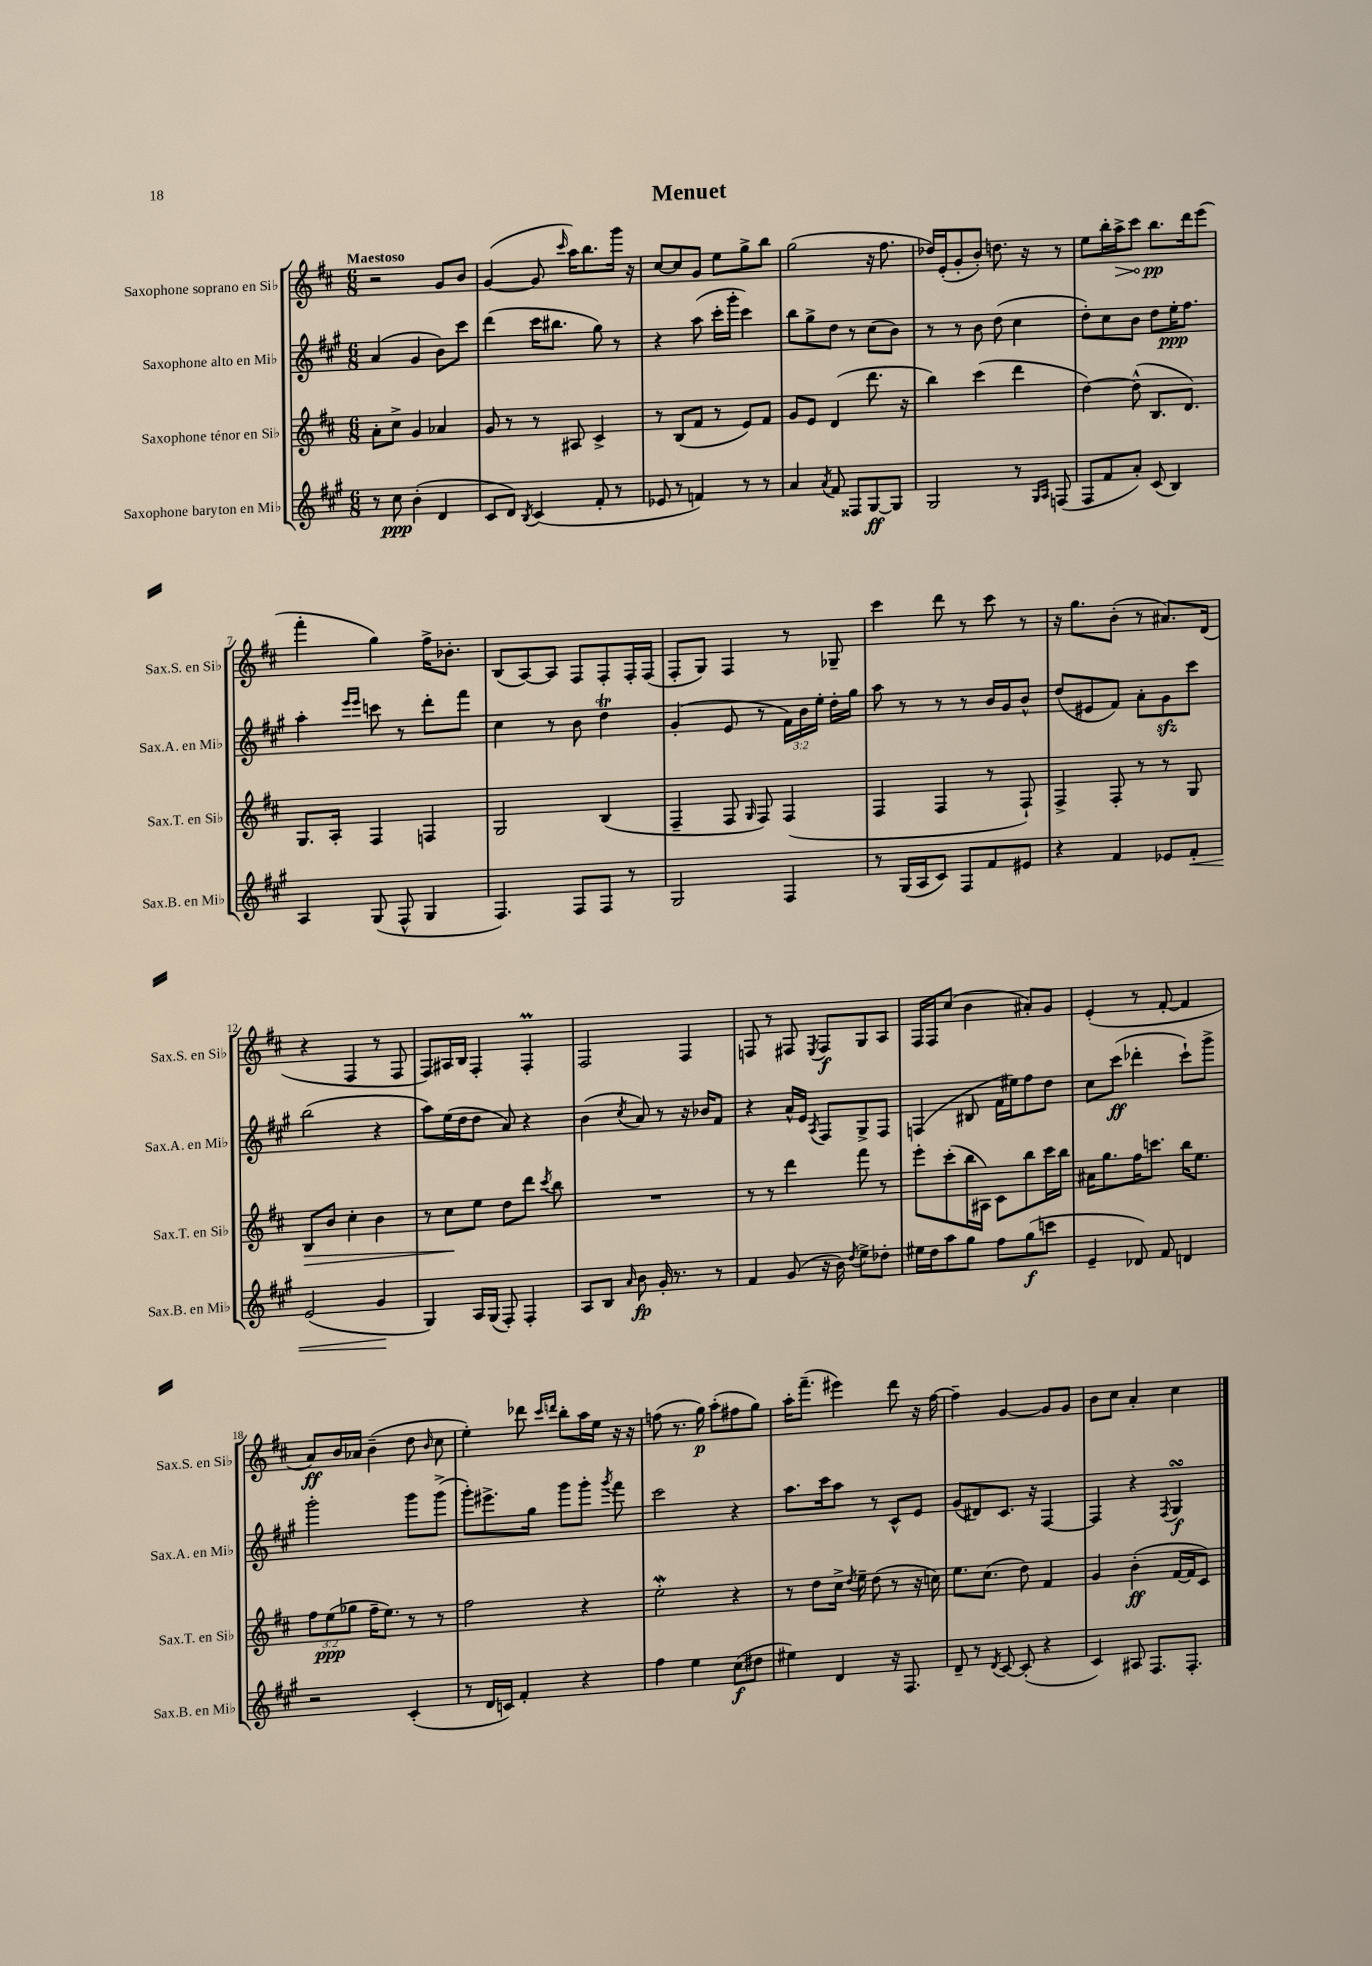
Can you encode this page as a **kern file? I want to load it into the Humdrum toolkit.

**kern	**dynam	**kern	**dynam	**kern	**dynam	**kern	**dynam
*part4	*part4	*part3	*part3	*part2	*part2	*part1	*part1
*staff4	*staff4	*staff3	*staff3	*staff2	*staff2	*staff1	*staff1
*I"Saxophone baryton en Mi♭	*	*I"Saxophone ténor en Si♭	*	*I"Saxophone alto en Mi♭	*	*I"Saxophone soprano en Si♭	*
*I'Sax.B. en Mi♭	*	*I'Sax.T. en Si♭	*	*I'Sax.A. en Mi♭	*	*I'Sax.S. en Si♭	*
*clefG2	*	*clefG2	*	*clefG2	*	*clefG2	*
*k[f#c#g#]	*	*k[f#c#]	*	*k[f#c#g#]	*	*k[f#c#]	*
*M6/8	*	*M6/8	*	*M6/8	*	*M6/8	*
=1	=1	=1	=1	=1	=1	=1	=1
!	!	!	!	!	!	!LO:TX:a:B:t=Maestoso	!
8r	.	8a'\L	.	(4a/	.	2r	.
8cc#\	ppp	8cc#^\J	.	.	.	.	.
(4b'\	.	4g/	.	4g#/	.	.	.
4d/	.	4a-X/	.	8b\L)	.	8g/L	.
.	.	.	.	8ccc#\J	.	8b/J	.
=2	=2	=2	=2	=2	=2	=2	=2
8c#/L	.	8g/	.	(4ddd\	.	([4g/	.
8d/J)	.	8r	.	.	.	.	.
8qB/	.	.	.	.	.	.	.
(4c#/	.	8r	.	16ccc#\KL	.	8g/]	.
.	.	.	.	8.bb#X\J	.	.	.
.	.	.	.	.	.	16qqccc#/	.
.	.	8A#X/	.	.	.	16aa\KL)	.
.	.	.	.	.	.	8.bb\	.
8f#'/	.	4c#^/	.	8gg#\)	.	.	.
8r	.	.	.	8r	.	16ggg\Jk	.
.	.	.	.	.	.	16r	.
=3	=3	=3	=3	=3	=3	=3	=3
8e-X/	.	8r	.	4r	.	[8cc#/L	.
8r	.	(8B/L	.	.	.	8cc#/]	.
4fn/)	.	8f#/J	.	(8aa\	.	8g/J	.
.	.	8r	.	16ccc#'\LL	.	8ee\L	.
.	.	.	.	16ggg#'\JJ	.	.	.
8r	.	8e/L)	.	4ccc#\)	.	8gg^\	.
8r	.	8f#/J	.	.	.	8bb\J	.
=4	=4	=4	=4	=4	=4	=4	=4
4a/	.	8g/L	.	8bb\L	.	(2gg\	.
.	.	8e/J	.	8gg#^\	.	.	.
8qa/	.	.	.	.	.	.	.
8f#/	.	(4d/	.	8dd\J	.	.	.
8F##X/L	.	.	.	8r	.	.	.
[8G#/	ff	8.ddd\	.	(8cc#\L	.	16r	.
.	.	.	.	.	.	8.ff#\	.
8G#/J]	.	.	.	8b\J)	.	.	.
.	.	16r	.	.	.	.	.
=5	=5	=5	=5	=5	=5	=5	=5
2G#/	.	4bb\)	.	8r	.	16dd-X/LL)	.
.	.	.	.	.	.	(16e'/J	.
.	.	.	.	8r	.	8g'/	.
.	.	(4ccc#\	.	8b\	.	8b'/J)	.
.	.	.	.	(8dd\	.	8.ddn\	.
8r	.	4ddd\	.	4cc#\	.	.	.
.	.	.	.	.	.	16r	.
16qqG#/LL	.	.	.	.	.	.	.
16qqA/JJ	.	.	.	.	.	.	.
(8Fn/	.	.	.	.	.	8r	.
=6	=6	=6	=6	=6	=6	=6	=6
8F#/L	.	[4dd\)	.	8dd'\L)	.	8ee\L	.
8f#/	.	.	.	8cc#\	.	16bb'\L	.
!	!	!	!	!	!	!	!LO:HP:b
.	.	.	.	.	.	16aa^\J	>
8a'/J)	.	(8dd^^\]	.	8b\J	.	8ccc#\J	.
(8c#/	.	8.B/L	.	8dd\L	.	8.bb\L	pp
4B/)	.	.	.	16ee'\K	ppp	.	.
.	.	8.d/J)	.	8.ff#\J	.	16ddd\k	]
.	.	.	.	.	.	(8eee\J	.
!!LO:LB:g=z
=7	=7	=7	=7	=7	=7	=7	=7
4A/	.	8.G/L	.	4aa'\	.	4fff#'\	.
.	.	16A'/Jk	.	.	.	.	.
.	.	.	.	16qqeee/LL	.	.	.
.	.	.	.	16qqeee/JJ	.	.	.
(8G#/	.	4F#/	.	8cccn\	.	4gg\)	.
8F#^^/	.	.	.	8r	.	.	.
4G#/	.	4Fn/	.	8ddd'\L	.	16ff#^\KL	.
.	.	.	.	.	.	8.b-X'\J	.
.	.	.	.	8fff#\J	.	.	.
=8	=8	=8	=8	=8	=8	=8	=8
4.F#/)	.	2G/	.	4cc#\	.	(8B/L	.
.	.	.	.	.	.	[8A/)	.
.	.	.	.	8r	.	8A/J]	.
8F#/L	.	.	.	8b\	.	8F#/L	.
8F#/J	.	(4B/	.	4ddT\	.	8F#'/	.
8r	.	.	.	.	.	16F#'/L	.
.	.	.	.	.	.	(16F#/JJ	.
=9	=9	=9	=9	=9	=9	=9	=9
2G#/	.	4F#~/	.	(4g#'/	.	8F#'/L	.
.	.	.	.	.	.	8G/J)	.
.	.	8F#/	.	8e/	.	4F#/	.
.	.	16qqG/	.	.	.	.	.
.	.	8F#/)	.	8r	.	.	.
4F#/	.	(4F#/	.	24f#\LL)	.	8r	.
.	.	.	.	24b\	.	.	.
.	.	.	.	24ee'\JJ	.	.	.
.	.	.	.	16dd'\LL	.	8G-X~/	.
.	.	.	.	16gg#\JJ	.	.	.
=10	=10	=10	=10	=10	=10	=10	=10
8r	.	4F#/	.	8aa\	.	4ccc#\	.
(16G#/LL	.	.	.	8r	.	.	.
16A/J	.	.	.	.	.	.	.
8c#/J)	.	4F#/	.	8r	.	8ddd\	.
8F#/L	.	.	.	8r	.	8r	.
8f#/	.	8r	.	16b/LL	.	8ccc#\	.
.	.	.	.	16g#/J	.	.	.
8e#X/J	.	8F#`/)	.	8b^^/J	.	8r	.
=11	=11	=11	=11	=11	=11	=11	=11
4r	.	4F#^/	.	(8dd/L	.	16r	.
.	.	.	.	.	.	8.gg\L	.
.	.	.	.	8e#X/	.	.	.
4f#/	.	8F#'/	.	8f#/J)	.	(8b'\J	.
.	.	8r	.	8a'\L	.	8r	.
8e-X/L	.	8r	.	8g#zz\	.	8.a#X/L)	.
!	!LO:HP:b	!	!	!	!	!	!
8f#'/J	<	8G/	.	8ccc#\J	.	.	.
.	.	.	.	.	.	(16d/Jk	.
!!LO:LB:g=z
=12	=12	=12	=12	=12	=12	=12	=12
!	!	!	!LO:HP:b	!	!	!	!
(2e/	.	8B/L	>	(2bb\	.	4r	.
.	.	8b/J	.	.	.	.	.
.	.	4cc#'\	.	.	.	4F#/	.
4g#/	.	4b\	.	4r	.	8r	.
.	.	.	.	.	.	8F#/	.
.	[	.	.	.	.	.	.
=13	=13	=13	=13	=13	=13	=13	=13
4G#/)	.	8r	.	8aa\L)	.	8F#/L)	.
.	.	8cc#\L	.	(16ee\L	.	16A#X/L	.
.	.	.	.	16dd\J	.	16B/JJ	.
16A/LL	.	8ee\J	]	8dd\J	.	4F#'/	.
(16G#/JJ	.	.	.	.	.	.	.
8F#'/)	.	8dd\L	.	8a/)	.	.	.
4F#'/	.	8ddd\J	.	4r	.	4F#m'/	.
.	.	8qccc#/	.	.	.	.	.
.	.	8bb\	.	.	.	.	.
=14	=14	=14	=14	=14	=14	=14	=14
8A/L	.	2.r	.	(4b\	.	2F#/	.
8B/J	.	.	.	.	.	.	.
16qqa/	.	.	.	8qcc#/	.	.	.
8b\	fp	.	.	8a/)	.	.	.
16g#'/	.	.	.	8r	.	.	.
8.r	.	.	.	.	.	.	.
.	.	.	.	16r	.	4F#/	.
.	.	.	.	16b-X/KL	.	.	.
8r	.	.	.	8f#/J	.	.	.
=15	=15	=15	=15	=15	=15	=15	=15
4f#/	.	8r	.	4r	.	8Fn/	.
.	.	8r	.	.	.	8r	.
(8g#/	.	4ddd\	.	16a^^/LL	.	8F#X/	.
.	.	.	.	16e/JJ	.	.	.
.	.	.	.	8qA/	.	8qE/	.
16r	.	.	.	8F#/L	.	8F#/L	f
16b\)	.	.	.	.	.	.	.
8qdd/	.	.	.	.	.	.	.
8ee^\L	.	8fff#\	.	8G#^/	.	8G/	.
8dd-X'\J	.	8r	.	8F#/J	.	8A/J	.
=16	=16	=16	=16	=16	=16	=16	=16
16ee#X\LL	.	8eee'\L	.	(4Fn/	.	16F#/LL	.
16dd\J	.	.	.	.	.	16F#/J	.
8aa\	.	(8ccc#'\	.	.	.	(8cc#/J	.
8gg#\J	.	16bb\L	.	8B#X/	.	4b\	.
.	.	16A#X\JJ)	.	.	.	.	.
8ff#\L	.	8c#\L	.	16f#\LL	.	.	.
.	.	.	.	16ee#X\J)	.	.	.
(8gg#\	f	8bb\	.	8ff#\	.	8a#X'/L)	.
8cccn\J	.	16ccc#\L	.	8dd\J	.	8g/J	.
.	.	16bb\JJ	.	.	.	.	.
=17	=17	=17	=17	=17	=17	=17	=17
4e~/	.	16a#X\KL	.	8cc#\L	.	(4e'/	.
.	.	8.gg\	.	.	.	.	.
.	.	.	.	(8ccc#\J	ff	.	.
8d-X/)	.	16ff#\K	.	4ddd-X'\	.	8r	.
.	.	8.cccn\J	.	.	.	.	.
8f#/	.	.	.	.	.	[8f#'/	.
4dn/	.	16bb\KL	.	8ccc#`\L)	.	4f#/]	.
.	.	8.ee\J	.	.	.	.	.
.	.	.	.	8ggg#^\J	.	.	.
!!LO:LB:g=z
=18	=18	=18	=18	=18	=18	=18	=18
2r	.	12ff#\L	.	2ggg#'\	.	8a/L)	ff
.	.	(12ee\	ppp	.	.	.	.
.	.	.	.	.	.	16b/L	.
.	.	12gg-X\J	.	.	.	.	.
.	.	.	.	.	.	16a-X/JJ	.
.	.	16ff#~\KL	.	.	.	(4b~\	.
.	.	8.ee\J)	.	.	.	.	.
(4c#'/	.	8r	.	8ggg#\L	.	8dd\	.
.	.	.	.	.	.	16qqb/	.
.	.	8r	.	(8ggg#^\J	.	8cc#\	.
=19	=19	=19	=19	=19	=19	=19	=19
8r	.	2ff#\	.	8ggg#'\L)	.	4ee'\)	.
16d/LL	.	.	.	8.eee#X^\	.	.	.
16cn/JJ)	.	.	.	.	.	.	.
4f#'/	.	.	.	.	.	8ddd-X\	.
.	.	.	.	16gg#\Jk	.	.	.
.	.	.	.	.	.	16qqccc#/LL	.
.	.	.	.	.	.	16qqdddn/JJ	.
.	.	.	.	8ggg#\L	.	8bb'\L	.
4r	.	4r	.	8ggg#'\J	.	16aa\L	.
.	.	.	.	.	.	16ee\JJ	.
.	.	.	.	8qggg#/	.	.	.
.	.	.	.	8fff#\	.	16r	.
.	.	.	.	.	.	16r	.
=20	=20	=20	=20	=20	=20	=20	=20
4ff#\	.	2eeW'\	.	2ccc#\	.	(8ffn\	.
.	.	.	.	.	.	8.r	.
4ee\	.	.	.	.	.	.	.
.	.	.	.	.	.	16gg\)	p
.	.	.	.	.	.	(8aa'\L	.
(8cc#\L	f	4r	.	4r	.	8ff#X\	.
8dd#X\J	.	.	.	.	.	8gg\J)	.
=21	=21	=21	=21	=21	=21	=21	=21
4ee#X\)	.	8r	.	8.aa\L	.	16aa'\KL	.
.	.	.	.	.	.	(8.fff#~\J	.
.	.	8dd\L	.	.	.	.	.
.	.	.	.	16ccc#\k	.	.	.
4d/	.	16cc#^\Jk	.	8aa\J	.	4eee#X\)	.
.	.	8qdd/	.	.	.	.	.
.	.	16ee~\	.	.	.	.	.
.	.	(8dd\	.	8r	.	.	.
16r	.	8r	.	8c#^^/L	.	8ddd\	.
8.F#/	.	.	.	.	.	.	.
.	.	16r	.	8e/J	.	16r	.
.	.	16ccn\)	.	.	.	[16ff#\	.
=22	=22	=22	=22	=22	=22	=22	=22
8d~/	.	8.ee\L	.	(8g#/L	.	4ff#~\]	.
8r	.	.	.	8d#X/)	.	.	.
.	.	(8.cc#\J	.	.	.	.	.
8qd/	.	.	.	.	.	.	.
[8c#/	.	.	.	8.c#/J	.	[4g/	.
(8c#'/]	.	8dd\)	.	.	.	.	.
.	.	.	.	16r	.	.	.
4r	.	4f#/	.	[4F#/	.	8g/L]	.
.	.	.	.	.	.	8g/J	.
=23	=23	=23	=23	=23	=23	=23	=23
4c#/)	.	4g/	.	4F#/]	.	8b\L	.
.	.	.	.	.	.	8cc#\J	.
8A#X/	.	(4b'\	ff	4r	.	4a'/	.
8.F#/L	.	.	.	.	.	.	.
.	.	.	.	8qF#/	.	.	.
.	.	[16f#/LL	.	4G#sSsS/	f	4cc#\	.
8.F#'/J	.	16f#/J]	.	.	.	.	.
.	.	8c#/J)	.	.	.	.	.
==	==	==	==	==	==	==	==
*-	*-	*-	*-	*-	*-	*-	*-
